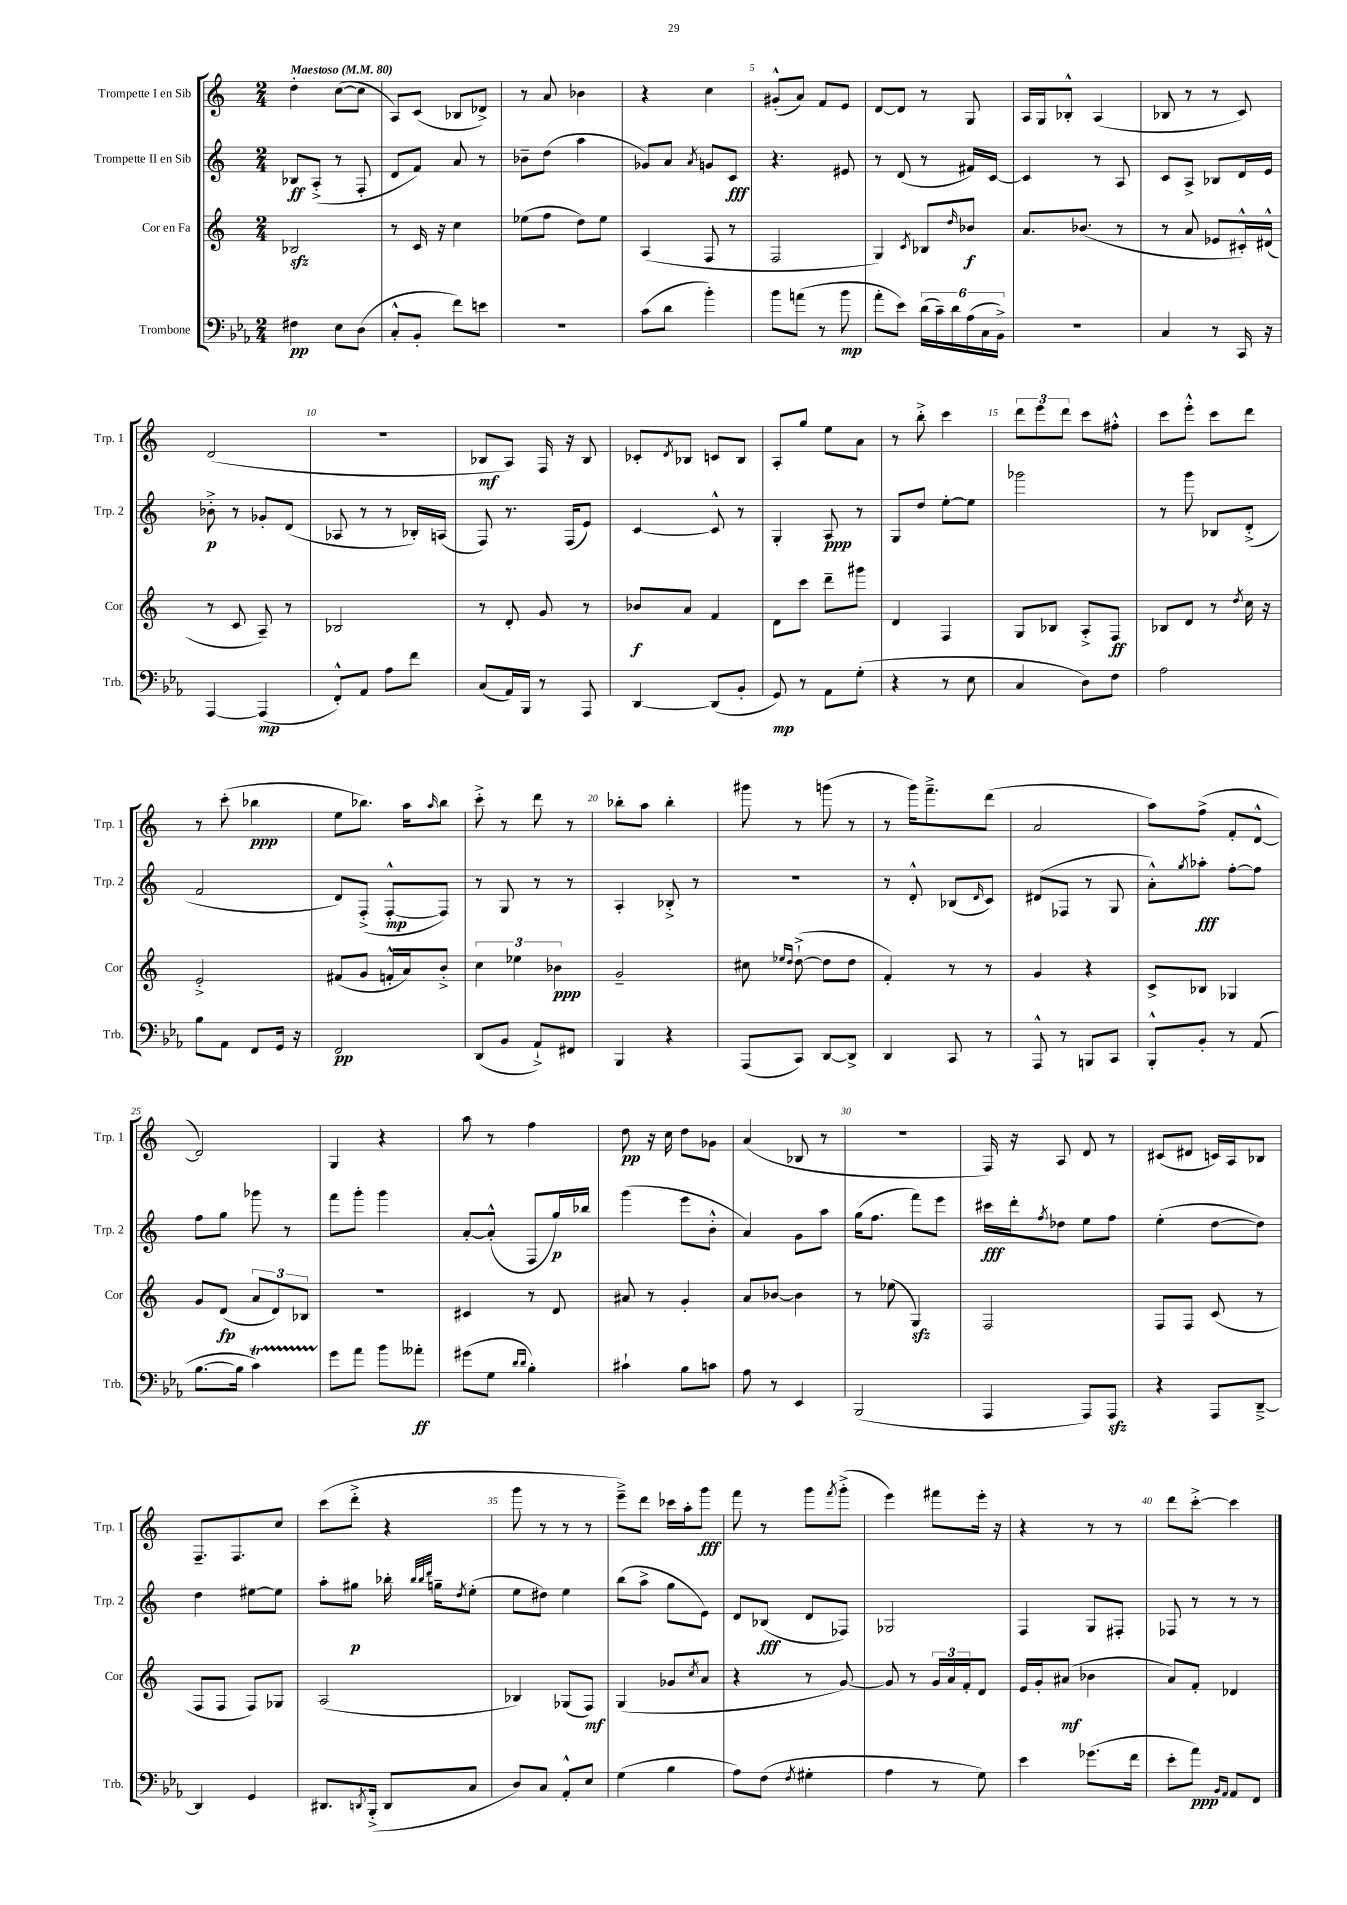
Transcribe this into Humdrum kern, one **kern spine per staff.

**kern	**dynam	**kern	**dynam	**kern	**dynam	**kern	**dynam
*part4	*part4	*part3	*part3	*part2	*part2	*part1	*part1
*staff4	*staff4	*staff3	*staff3	*staff2	*staff2	*staff1	*staff1
*I"Trombone	*	*I"Cor en Fa	*	*I"Trompette II en Sib	*	*I"Trompette I en Sib	*
*I'Trb.	*	*I'Cor	*	*I'Trp. 2	*	*I'Trp. 1	*
*clefF4	*	*clefG2	*	*clefG2	*	*clefG2	*
*k[b-e-a-]	*	*k[]	*	*k[]	*	*k[]	*
*M2/4	*	*M2/4	*	*M2/4	*	*M2/4	*
*MM80	*	*MM80	*	*MM80	*	*MM80	*
=1	=1	=1	=1	=1	=1	=1	=1
!	!	!	!	!	!	!LO:TX:a:B:t=Maestoso	!
4F#X\	pp	2B-Xzz/	.	8B-X/L	ff	4dd'\	.
.	.	.	.	(8A'^/J	.	.	.
8E-\L	.	.	.	8r	.	([8cc\L	.
(8D\J	.	.	.	8F'/	.	8cc\J]	.
=2	=2	=2	=2	=2	=2	=2	=2
8C'^^/L	.	8r	.	8d/L	.	8A/L)	.
8BB-'/J	.	16c/	.	8f/J)	.	(8c/J	.
.	.	16r	.	.	.	.	.
8f\L)	.	4cc\	.	8a/	.	8B-X/L	.
8en\J	.	.	.	8r	.	8d-X^/J)	.
=3	=3	=3	=3	=3	=3	=3	=3
2r	.	(8ee-X\L	.	8b-X~\L	.	8r	.
.	.	8ff\J	.	(8dd\J	.	8a/	.
.	.	8dd\L)	.	4aa\	.	4b-X\	.
.	.	8ee-\J	.	.	.	.	.
=4	=4	=4	=4	=4	=4	=4	=4
(8c\L	.	(4A/	.	8g-X/L)	.	4r	.
8d\J	.	.	.	8a/J	.	.	.
.	.	.	.	8qa/	.	.	.
4b-'\)	.	8F/	.	8gn/L	.	4cc\	.
.	.	8r	.	8c/J	fff	.	.
=5	=5	=5	=5	=5	=5	=5	=5
8b-\L	.	2F/	.	4.r	.	(8g#X'^^/L	.
(8an\J	.	.	.	.	.	8a/J)	.
8r	.	.	.	.	.	8f/L	.
8b-\	mp	.	.	8e#X/	.	8e/J	.
=6	=6	=6	=6	=6	=6	=6	=6
8a-'\L	.	4G/)	.	8r	.	[8d/L	.
8e-\J)	.	.	.	(8d/	.	8d/J]	.
.	.	8qc/	.	.	.	.	.
(24d\LL	.	8B-X/L	.	8r	.	8r	.
24c~\)	.	.	.	.	.	.	.
24d\	.	.	.	.	.	.	.
.	.	16qqdd/	.	.	.	.	.
(24A-\	.	8b-X/J	f	16f#X/LL)	.	8G/	.
24C\	.	.	.	.	.	.	.
.	.	.	.	[16c/JJ	.	.	.
24BB-^\JJ)	.	.	.	.	.	.	.
=7	=7	=7	=7	=7	=7	=7	=7
2r	.	8.a/L	.	4c/]	.	16A/LL	.
.	.	.	.	.	.	16G/J	.
.	.	.	.	.	.	8B-X'^^/J	.
.	.	(8.b-X/J	.	.	.	.	.
.	.	.	.	8r	.	(4A/	.
.	.	8r	.	8A/	.	.	.
=8	=8	=8	=8	=8	=8	=8	=8
4C/	.	8r	.	8c/L	.	8B-X/	.
.	.	8a/	.	8A^/J	.	8r	.
8r	.	8e-X/L	.	8B-X/L	.	8r	.
16CC/	.	16c#X'^^/L)	.	16d/L	.	8c/)	.
16r	.	(16d#X^^/JJ	.	16e/JJ	.	.	.
!!LO:LB:g=z
=9	=9	=9	=9	=9	=9	=9	=9
[4AAA-/	.	8r	.	8b-X'^\	p	(2d/	.
.	.	8c/	.	8r	.	.	.
(4AAA-/]	mp	8A~/)	.	8g-X'/L	.	.	.
.	.	8r	.	(8d/J	.	.	.
=10	=10	=10	=10	=10	=10	=10	=10
8FF'^^/L)	.	2B-X/	.	8A-X/	.	2r	.
8AA-/J	.	.	.	8r	.	.	.
8A-\L	.	.	.	8r	.	.	.
8f\J	.	.	.	16B-X'/LL)	.	.	.
.	.	.	.	(16An/JJ	.	.	.
=11	=11	=11	=11	=11	=11	=11	=11
(8C/L	.	8r	.	8F/)	.	8B-X/L	mf
16AA-/L)	.	8d'/	.	8.r	.	8A/J)	.
16BBB-/JJ	.	.	.	.	.	.	.
8r	.	8g/	.	.	.	16F/	.
.	.	.	.	(16F/KL	.	16r	.
8AAA-/	.	8r	.	8e/J)	.	8B-/	.
=12	=12	=12	=12	=12	=12	=12	=12
[4DD/	.	8b-X/L	f	[4c/	.	8c-X'/L	.
.	.	.	.	.	.	8qd/	.
.	.	8a/J	.	.	.	8B-X/J	.
(8DD/L]	.	4f/	.	8c^^/]	.	8cn/L	.
8BB-'/J	.	.	.	8r	.	8B-/J	.
=13	=13	=13	=13	=13	=13	=13	=13
8GG/)	mp	8d\L	.	4G'/	.	8A'/L	.
8r	.	8ccc\J	.	.	.	8gg/J	.
8AA-\L	.	8ddd~\L	.	8A/	ppp	8ee\L	.
(8G'\J	.	8ggg#X\J	.	8r	.	8a\J	.
=14	=14	=14	=14	=14	=14	=14	=14
4r	.	4d/	.	8G/L	.	8r	.
.	.	.	.	8dd/J	.	8bb'^\	.
8r	.	4F/	.	[8ee'\L	.	4ccc\	.
8E-\	.	.	.	8ee\J]	.	.	.
=15	=15	=15	=15	=15	=15	=15	=15
4C/	.	8G/L	.	2ggg-X\	.	12ddd\L	.
.	.	.	.	.	.	12eee\	.
.	.	8B-X/J	.	.	.	.	.
.	.	.	.	.	.	12ddd\J	.
8D\L)	.	8A'^/L	.	.	.	8ccc\L	.
8F\J	.	8F/J	ff	.	.	8ff#X'^^\J	.
=16	=16	=16	=16	=16	=16	=16	=16
2A-\	.	8B-X/L	.	8r	.	8ccc\L	.
.	.	8d/J	.	8ggg\	.	8eee'^^\J	.
.	.	8r	.	8B-X/L	.	8ccc\L	.
.	.	8qdd/	.	.	.	.	.
.	.	16cc\	.	(8d'^/J	.	8ddd\J	.
.	.	16r	.	.	.	.	.
!!LO:LB:g=z
=17	=17	=17	=17	=17	=17	=17	=17
8B-\L	.	2e'^/	.	2f/	.	8r	.
8AA-\J	.	.	.	.	.	(8ccc'\	.
8FF/L	.	.	.	.	.	4bb-X\	ppp
16GG/Jk	.	.	.	.	.	.	.
16r	.	.	.	.	.	.	.
=18	=18	=18	=18	=18	=18	=18	=18
2FF/	pp	(8f#X/L	.	8d/L)	.	8ee\L	.
.	.	8g/J	.	(8F'^/J	.	8.bb-X\J)	.
.	.	16fn'^^/LL	.	[8F'^^/L	mp	.	.
.	.	16a/J)	.	.	.	16aa\KL	.
.	.	.	.	.	.	16qqaa/	.
.	.	8b'^/J	.	8F/J])	.	8bb-\J	.
=19	=19	=19	=19	=19	=19	=19	=19
(8DD/L	.	6cc\	.	8r	.	8ccc'^\	.
8BB-/J	.	.	.	8G/	.	8r	.
.	.	6ee-X\	.	.	.	.	.
8AA-`^/L)	.	.	.	8r	.	8ddd\	.
.	.	6b-X\	ppp	.	.	.	.
8FF#X/J	.	.	.	8r	.	8r	.
=20	=20	=20	=20	=20	=20	=20	=20
4BBB-/	.	2g~/	.	4A'/	.	8bb-X'\L	.
.	.	.	.	.	.	8aa\J	.
4r	.	.	.	8B-X'^/	.	4bb-'\	.
.	.	.	.	8r	.	.	.
=21	=21	=21	=21	=21	=21	=21	=21
(8AAA-/L	.	8cc#X\	.	2r	.	8ggg#X\	.
.	.	16qqee-X/LL	.	.	.	.	.
.	.	16qqdd/JJ	.	.	.	.	.
8CC/J)	.	([8dd`^\	.	.	.	8r	.
[8DD/L	.	8dd\L]	.	.	.	(8gggn\	.
8DD^/J]	.	8dd\J	.	.	.	8r	.
=22	=22	=22	=22	=22	=22	=22	=22
4DD/	.	4f'/)	.	8r	.	8r	.
.	.	.	.	8d'^^/	.	16ggg\KL)	.
.	.	.	.	.	.	8.fff~^\	.
8CC/	.	8r	.	(8B-X/L	.	.	.
.	.	.	.	16qqd/	.	.	.
8r	.	8r	.	8c/J)	.	(8ddd\J	.
=23	=23	=23	=23	=23	=23	=23	=23
8AAA-^^/	.	4g/	.	(8d#X/L	.	2a/	.
8r	.	.	.	8F-X/J	.	.	.
8BBBn/L	.	4r	.	8r	.	.	.
8CC/J	.	.	.	8G/	.	.	.
=24	=24	=24	=24	=24	=24	=24	=24
8BBB-'^^/L	.	8c^/L	.	8a'^^\L)	.	8aa\L)	.
.	.	.	.	8qgg/	.	.	.
8BB-'/J	.	8B-X/J	.	8aa-X'\J	fff	(8ff^\J	.
8r	.	4G-X/	.	[8ff'\L	.	8f'/L	.
(8AA-/	.	.	.	8ff\J]	.	[8d^^/J	.
!!LO:LB:g=z
=25	=25	=25	=25	=25	=25	=25	=25
[8.B-\L	.	8g/L	.	8ff\L	.	2d/])	.
.	.	(8d/J	fp	8gg\J	.	.	.
16B-\Jk]	.	.	.	.	.	.	.
4cT\)	.	12a/L	.	8ggg-X\	.	.	.
.	.	12d/)	.	.	.	.	.
.	.	.	.	8r	.	.	.
.	.	12B-X/J	.	.	.	.	.
=26	=26	=26	=26	=26	=26	=26	=26
8g\L	.	2r	.	8fff\L	.	4G/	.
8a-\J	.	.	.	8ggg'\J	.	.	.
8b-\L	.	.	.	4ggg\	.	4r	.
8a--X'\J	ff	.	.	.	.	.	.
=27	=27	=27	=27	=27	=27	=27	=27
(8g#X\L	.	4c#X/	.	[8a'/L	.	8aa\	.
8G\J	.	.	.	(8a'^^/J]	.	8r	.
16qqd/LL	.	.	.	.	.	.	.
16qqd/JJ	.	.	.	.	.	.	.
4B-'\)	.	8r	.	8F/L	.	4ff\	.
.	.	8d/	.	16gg/L)	p	.	.
.	.	.	.	16bb-X/JJ	.	.	.
=28	=28	=28	=28	=28	=28	=28	=28
4c#X`\	.	8a#X/	.	(4ggg\	.	8dd\	pp
.	.	8r	.	.	.	16r	.
.	.	.	.	.	.	16cc\	.
8B-\L	.	4g'/	.	8eee\L	.	8dd\L	.
8cn\J	.	.	.	8b'^^\J	.	8g-X\J	.
=29	=29	=29	=29	=29	=29	=29	=29
8A-\	.	8a/L	.	4a/)	.	(4a/	.
8r	.	[8b-X/J	.	.	.	.	.
4EE-/	.	4b-\]	.	8g\L	.	8B-X/	.
.	.	.	.	8aa\J	.	8r	.
=30	=30	=30	=30	=30	=30	=30	=30
(2BBB-/	.	8r	.	(16gg\KL	.	2r	.
.	.	.	.	8.ff\J	.	.	.
.	.	(8ee-X\	.	.	.	.	.
.	.	4Gzz/)	.	8fff\L)	.	.	.
.	.	.	.	8eee\J	.	.	.
=31	=31	=31	=31	=31	=31	=31	=31
4AAA-/	.	2F/	.	16ccc#X\LL	fff	16F/)	.
.	.	.	.	16ddd'\J	.	16r	.
.	.	.	.	8qff/	.	.	.
.	.	.	.	8dd-X\J	.	8A/	.
8AAA-/L)	.	.	.	8ee\L	.	8d/	.
8AAA-zz/J	.	.	.	8ff\J	.	8r	.
=32	=32	=32	=32	=32	=32	=32	=32
4r	.	8F/L	.	(4ee'\	.	(8c#X/L	.
.	.	8F/J	.	.	.	8d#X/J	.
8AAA-/L	.	(8c/	.	[8dd\L	.	16cn/LL)	.
.	.	.	.	.	.	16A/J	.
[8DD~^/J	.	8r	.	8dd\J])	.	8B-X/J	.
!!LO:LB:g=z
=33	=33	=33	=33	=33	=33	=33	=33
4DD/]	.	8F/L	.	4dd\	.	8.F~/L	.
.	.	8F/J	.	.	.	.	.
.	.	.	.	.	.	8.F/	.
4GG/	.	8F/L)	.	[8ee#X\L	.	.	.
.	.	8G-X/J	.	8ee#\J]	.	8cc/J	.
=34	=34	=34	=34	=34	=34	=34	=34
8.DD#X/L	.	(2A/	.	8aa'\L	.	(8ccc\L	.
.	.	.	.	8gg#X\J	p	8ddd'^\J	.
8qDDn/	.	.	.	.	.	.	.
(16BBB-'^/Jk	.	.	.	.	.	.	.
8DD/L	.	.	.	16bb-X'\	.	4r	.
.	.	.	.	32qqbb-/LLL	.	.	.
.	.	.	.	32qqbb-/	.	.	.
.	.	.	.	32qqddd/JJJ	.	.	.
.	.	.	.	16ggn~\KL	.	.	.
.	.	.	.	8qdd/	.	.	.
8C/J	.	.	.	(8ee'\J	.	.	.
=35	=35	=35	=35	=35	=35	=35	=35
8D/L)	.	4B-X/)	.	8ee\L	.	8ggg\	.
8C/J	.	.	.	8dd#X\J)	.	8r	.
8AA-'^^/L	.	(8G-X/L	.	4ee\	.	8r	.
8E-/J	.	8F/J)	mf	.	.	8r	.
=36	=36	=36	=36	=36	=36	=36	=36
(4G\	.	(4G/	.	(8bb\L	.	8eee~^\L)	.
.	.	.	.	8aa^\J	.	8ddd\J	.
4B-\	.	8g-X/L	.	8gg\L	.	16ccc-X\LL	.
.	.	.	.	.	.	16aa'\J	.
.	.	8qcc/	.	.	.	.	.
.	.	8a/J	.	8e\J)	.	8ggg\J	fff
=37	=37	=37	=37	=37	=37	=37	=37
8A-\L)	.	4r	.	8d/L	.	8fff\	.
(8F\J	.	.	.	(8B-X/J	fff	8r	.
8qF/	.	.	.	.	.	.	.
4G#X'\	.	8r	.	8d/L	.	8ggg\L	.
.	.	.	.	.	.	8qfff/	.
.	.	[8g/)	.	8F-X/J)	.	(8ggg'^\J	.
=38	=38	=38	=38	=38	=38	=38	=38
4A-\	.	8g/]	.	2G-X/	.	4eee\)	.
.	.	8r	.	.	.	.	.
8r	.	24g/LL	.	.	.	8fff#X\L	.
.	.	24a/	.	.	.	.	.
.	.	24f'/J	.	.	.	.	.
8G\)	.	8d/J	.	.	.	16eee'\Jk	.
.	.	.	.	.	.	16r	.
=39	=39	=39	=39	=39	=39	=39	=39
4e-\	.	16e/LL	.	4F/	.	4r	.
.	.	16g'/J	.	.	.	.	.
.	.	(8a#X/J	mf	.	.	.	.
(8.g-X\L	.	4b-X\	.	8G/L	.	8r	.
.	.	.	.	8F#X'/J	.	8r	.
16f\Jk	.	.	.	.	.	.	.
=40	=40	=40	=40	=40	=40	=40	=40
8e-'\L	.	8a/L)	.	8F-X/	.	8ddd\L	.
8a-\J)	ppp	8f'/J	.	8r	.	[8ccc'^\J	.
16qqBB-/LL	.	.	.	.	.	.	.
16qqAA-/JJ	.	.	.	.	.	.	.
8AA-/L	.	4d-X/	.	8r	.	4ccc\]	.
8FF/J	.	.	.	8r	.	.	.
==	==	==	==	==	==	==	==
*-	*-	*-	*-	*-	*-	*-	*-
